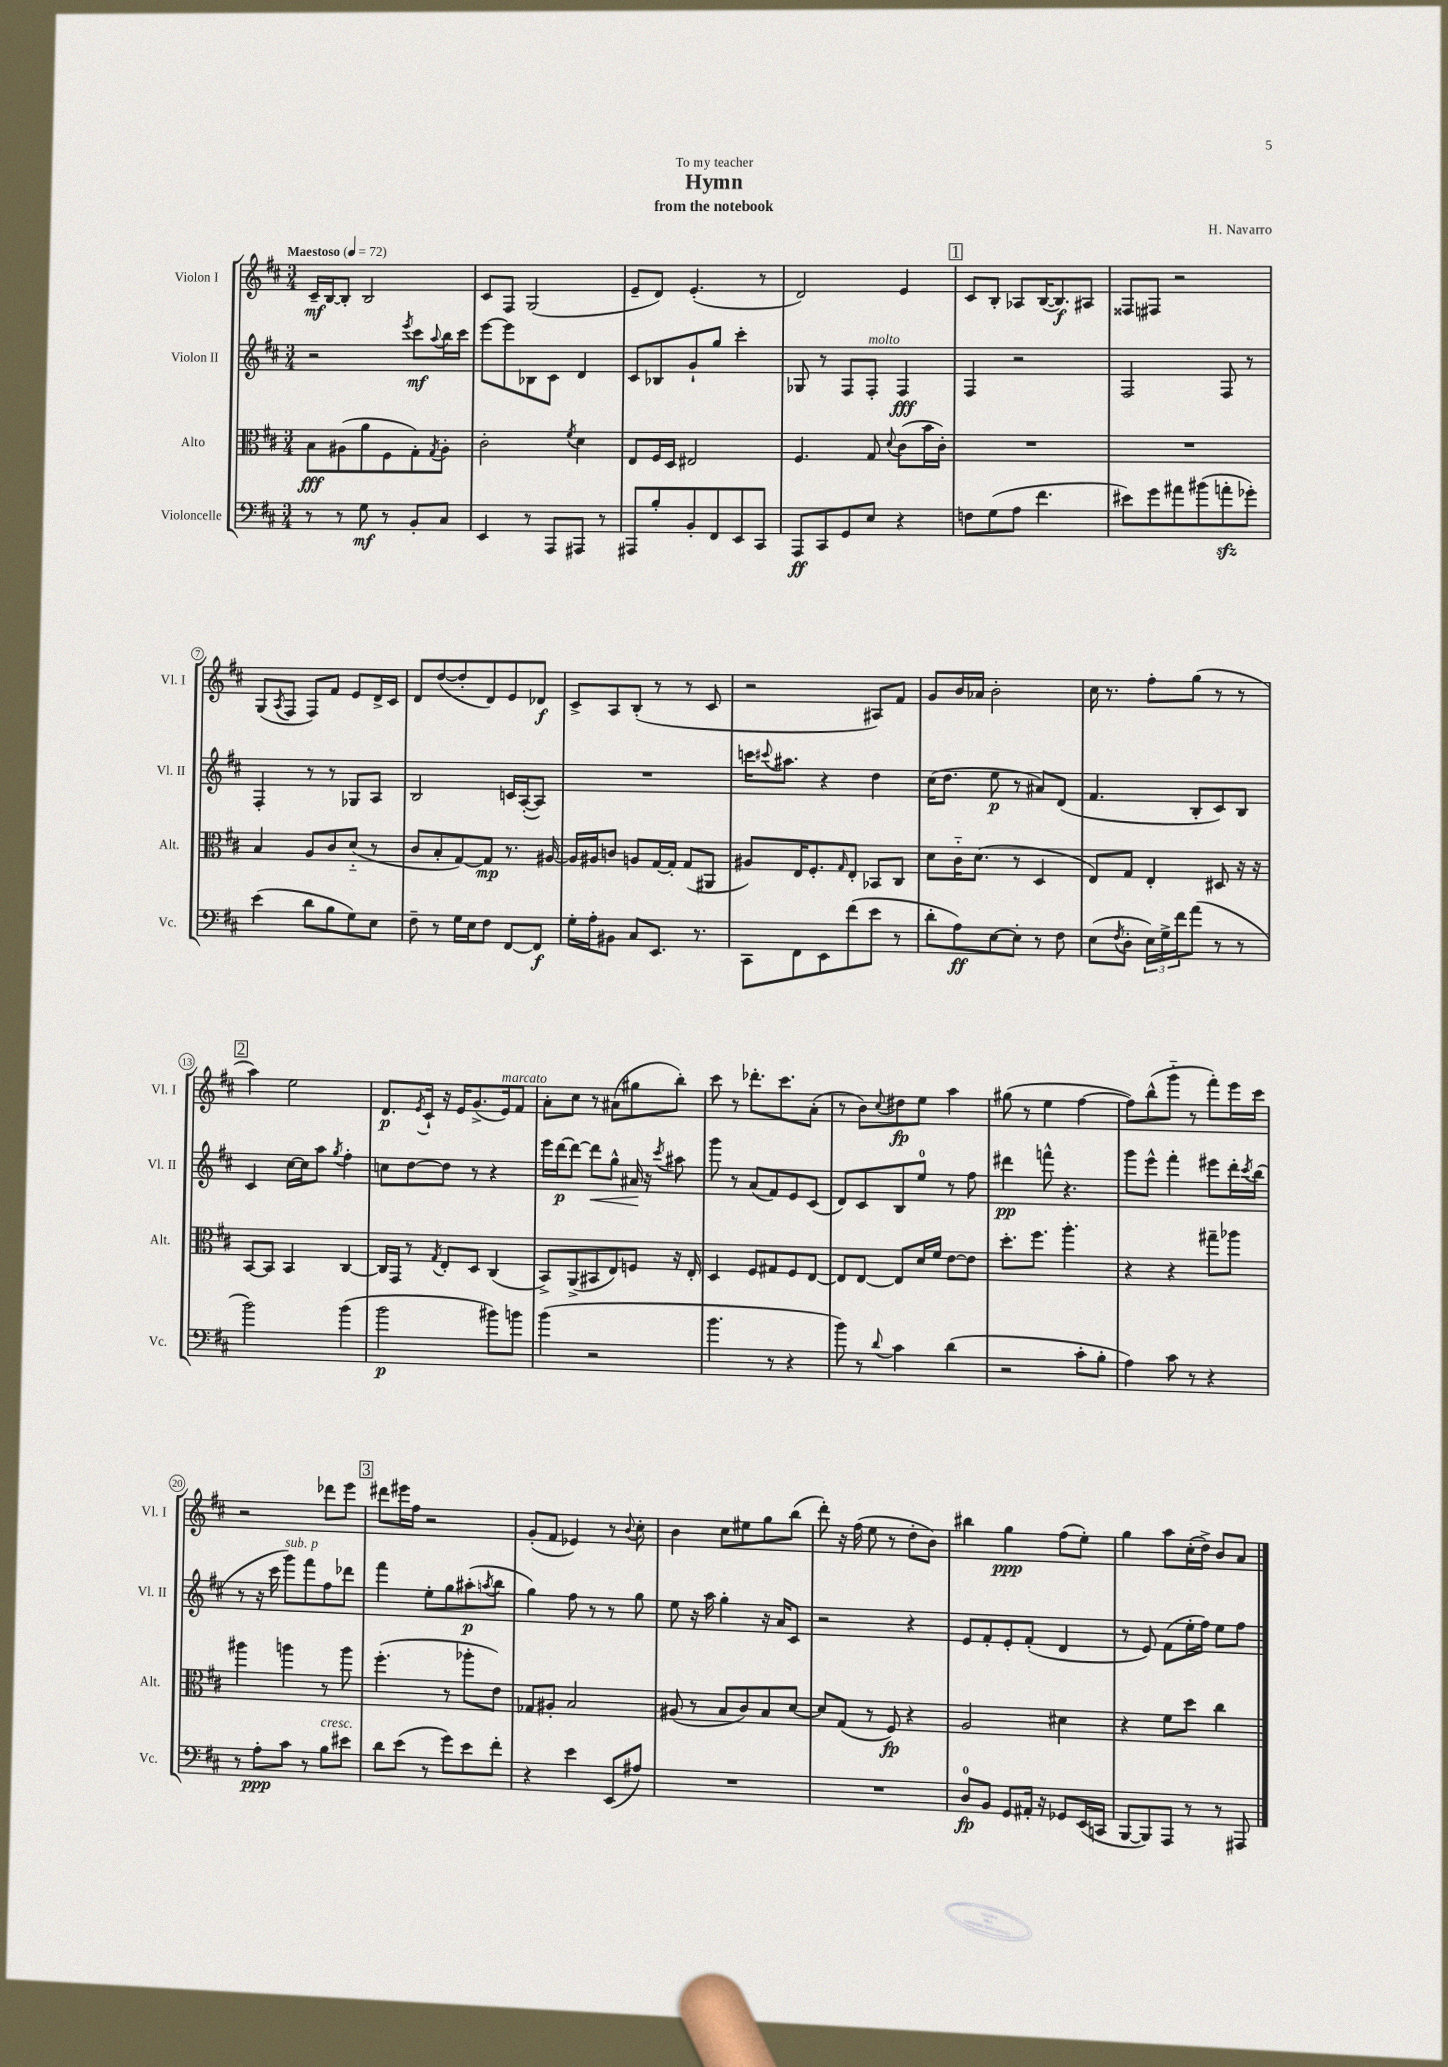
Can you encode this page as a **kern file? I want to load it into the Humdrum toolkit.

**kern	**dynam	**kern	**dynam	**kern	**dynam	**kern	**dynam
*part4	*part4	*part3	*part3	*part2	*part2	*part1	*part1
*staff4	*staff4	*staff3	*staff3	*staff2	*staff2	*staff1	*staff1
*I"Violoncelle	*	*I"Alto	*	*I"Violon II	*	*I"Violon I	*
*I'Vc.	*	*I'Alt.	*	*I'Vl. II	*	*I'Vl. I	*
*clefF4	*	*clefC3	*	*clefG2	*	*clefG2	*
*k[f#c#]	*	*k[f#c#]	*	*k[f#c#]	*	*k[f#c#]	*
*M3/4	*	*M3/4	*	*M3/4	*	*M3/4	*
*MM72	*	*MM72	*	*MM72	*	*MM72	*
=1	=1	=1	=1	=1	=1	=1	=1
!	!	!	!	!	!	!LO:TX:a:B:t=Maestoso	!
8r	.	8B\L	fff	2r	.	16c#~/LL	mf
.	.	.	.	.	.	[16B/J	.
8r	.	(8A#X\	.	.	.	8B'/J]	.
8G\	mf	8a\	.	.	.	2B/	.
8r	.	8F#\	.	.	.	.	.
.	.	.	.	8qeee/	.	.	.
8BB'/L	.	8G'\)	.	8ccc#\L	mf	.	.
.	.	8qG/	.	8qqaa/	.	.	.
8C#/J	.	8A#'\J	.	16bb\L	.	.	.
.	.	.	.	16ccc#\JJ	.	.	.
=2	=2	=2	=2	=2	=2	=2	=2
4EE/	.	2c#'\	.	[8eee\L	.	8c#/L	.
.	.	.	.	8eee\]	.	8F#/J	.
8r	.	.	.	8B-X\	.	(2G/	.
8AAA/L	.	.	.	8c#\J	.	.	.
.	.	8qf#/	.	.	.	.	.
8AAA#X/J	.	4d\	.	4d/	.	.	.
8r	.	.	.	.	.	.	.
=3	=3	=3	=3	=3	=3	=3	=3
8AAA#X/L	.	8E/L	.	8c#/L	.	8e~/L	.
8B'/	.	16F#/L	.	8B-X/	.	8d/J)	.
.	.	16D/JJ	.	.	.	.	.
8BB'/	.	2E#X/	.	8g`/	.	(4.e'/	.
8FF#/	.	.	.	8gg/J	.	.	.
8EE/	.	.	.	4ccc#'\	.	.	.
8CC#/J	.	.	.	.	.	8r	.
=4	=4	=4	=4	=4	=4	=4	=4
8AAA/L	ff	4.F#/	.	8G-X/	.	2d/)	.
8CC#/	.	.	.	8r	.	.	.
8GG/	.	.	.	8F#/L	.	.	.
!	!	!	!	!LO:TX:a:i:t=molto	!	!	!
8E/J	.	8G/	.	8F#'/J	.	.	.
.	.	8qqd/	.	.	.	.	.
4r	.	(8c#\L	.	4F#/	fff	4e/	.
.	.	16b\L	.	.	.	.	.
.	.	16c#'\JJ)	.	.	.	.	.
!!LO:REH:place=s1:t=1
=5	=5	=5	=5	=5	=5	=5	=5
8Fn\L	.	2.r	.	4F#/	.	8c#/L	.
(8G\	.	.	.	.	.	8B'/J	.
8A\J	.	.	.	2r	.	8A-X/L	.
4.f#\	.	.	.	.	.	([16B/K	.
.	.	.	.	.	.	8.B/])	f
.	.	.	.	.	.	8A#X/J	.
=6	=6	=6	=6	=6	=6	=6	=6
8e#X\L)	.	2.r	.	2F#/	.	8F##X/L	.
8g\	.	.	.	.	.	8F#X/J	.
8a#X\	.	.	.	.	.	2r	.
(8b#X\	.	.	.	.	.	.	.
8anzz'\	.	.	.	8F#/	.	.	.
8g-X'\J)	.	.	.	8r	.	.	.
!!LO:LB:g=z
=7	=7	=7	=7	=7	=7	=7	=7
(4e\	.	4B/	.	4F#'/	.	(8G/L	.
.	.	.	.	.	.	8qA/	.
.	.	.	.	.	.	8F#/J	.
8d\L	.	8A/L	.	8r	.	8F#/L)	.
8B\	.	8c#/	.	8r	.	8f#/J	.
8G\)	.	(8d/J	.	8G-X/L	.	8e/L	.
8E\J	.	8r	.	8A/J	.	16d^/L	.
.	.	.	.	.	.	16c#/JJ	.
=8	=8	=8	=8	=8	=8	=8	=8
8F#~\	.	8c#/L	.	2B/	.	8d/L	.
8r	.	8B'/	.	.	.	([8dd/	.
16G\LL	.	[8G/)	.	.	.	8dd'/]	.
16E\J	.	.	.	.	.	.	.
8F#\J	.	8G/J]	mp	.	.	8d/)	.
[8FF#/L	.	8.r	.	16cn/LL	.	8e/	.
.	.	.	.	([16A'/J	.	.	.
8FF#/J]	f	.	.	8A/J])	.	8d-X/J	f
.	.	[16A#X/	.	.	.	.	.
=9	=9	=9	=9	=9	=9	=9	=9
16G'\LL	.	16A#/LL]	.	2.r	.	8c#^/L	.
16A'\J	.	16A#X/J	.	.	.	.	.
8BB#X\J	.	8cn/J	.	.	.	8A/	.
8C#/L	.	8An/L	.	.	.	(8B'/J	.
8.EE/J	.	[16G/L	.	.	.	8r	.
.	.	16G'/JJ]	.	.	.	.	.
.	.	(8G/L	.	.	.	8r	.
8.r	.	.	.	.	.	.	.
.	.	8AA#X/J	.	.	.	8c#/	.
=10	=10	=10	=10	=10	=10	=10	=10
8CC#\L	.	8A#X/L)	.	16cccn\KL	.	2r	.
.	.	.	.	8qqccc#X/	.	.	.
.	.	.	.	8.aa#X\J	.	.	.
8FF#\	.	16E/K	.	.	.	.	.
.	.	8.F#'/	.	.	.	.	.
8EE\	.	.	.	4r	.	.	.
.	.	16qqG/	.	.	.	.	.
(8f#\	.	8E'/J	.	.	.	.	.
8e\J	.	8BB-X/L	.	4dd\	.	8A#X/L)	.
8r	.	8C#/J	.	.	.	8f#/J	.
=11	=11	=11	=11	=11	=11	=11	=11
8d'\L	.	8d\L	.	(16cc#\KL	.	8g/L	.
.	.	.	.	8.dd\J	.	.	.
8A\)	ff	16c#\K	.	.	.	16b/L	.
.	.	(8.d\J	.	.	.	16a-X/JJ	.
[8E\	.	.	.	8ee\	p	2b'\	.
8E'\J]	.	8r	.	8r	.	.	.
8r	.	4D/	.	8a#X/L)	.	.	.
8F#\	.	.	.	(8d/J	.	.	.
=12	=12	=12	=12	=12	=12	=12	=12
(8E\L	.	8E/L)	.	4.f#/	.	16cc#\	.
.	.	.	.	.	.	8.r	.
8qF#/	.	.	.	.	.	.	.
8D'\J	.	8G/J	.	.	.	.	.
24E\LL)	.	4E'/	.	.	.	8ff#'\L	.
24G^\	.	.	.	.	.	.	.
24f#\J	.	.	.	.	.	.	.
(8a\J	.	.	.	8B'/L	.	(8gg\J	.
8r	.	8D#X/	.	8c#/)	.	8r	.
8r	.	16r	.	8B/J	.	8r	.
.	.	16r	.	.	.	.	.
!!LO:LB:g=z
!!LO:REH:place=s1:t=2
=13	=13	=13	=13	=13	=13	=13	=13
2b\)	.	[8BB/L	.	4c#/	.	4aa\)	.
.	.	8BB/J]	.	.	.	.	.
.	.	4BB/	.	[16cc#\LL	.	2ee\	.
.	.	.	.	16cc#\J]	.	.	.
.	.	.	.	8aa\J	.	.	.
.	.	.	.	8qgg/	.	.	.
(4b\	.	[4C#/	.	4ff#'\	.	.	.
=14	=14	=14	=14	=14	=14	=14	=14
2b\	p	16C#/LL]	.	8ccn\L	.	8.d/L	p
.	.	16GG/JJ	.	.	.	.	.
.	.	8r	.	[8dd\	.	.	.
.	.	.	.	.	.	8qe/	.
.	.	.	.	.	.	16c#`/Jk	.
.	.	8qG/	.	.	.	.	.
.	.	8E'/L	.	8dd\J]	.	16r	.
.	.	.	.	.	.	16e/KL	.
.	.	8D/J	.	8r	.	(8.g^/	.
8b#X\L)	.	(4C#/	.	4r	.	.	.
!	!	!	!	!	!	!LO:TX:a:i:t=marcato	!
.	.	.	.	.	.	16e/k)	.
8bn\J	.	.	.	.	.	8f#/J	.
=15	=15	=15	=15	=15	=15	=15	=15
(4b\	.	8BB^/L)	.	16eee\LL	.	8a'\L	.
.	.	.	.	[16ddd\J	p	.	.
.	.	(8AA^/	.	8ddd\J_	.	8cc#\J	.
!	!	!	!	!	!LO:HP:b	!	!
2r	.	8BB#X/	.	8ddd\L]	<	8r	.
.	.	8E/)	.	8gg^^\J	.	(8a#X\L	.
.	.	8Fn/J	.	16a#X/	.	8gg#X\	.
.	.	.	.	16r	[	.	.
.	.	.	.	8qccc#/	.	.	.
.	.	16r	.	8aa#X\	.	8bb'\J)	.
.	.	16E'/	.	.	.	.	.
=16	=16	=16	=16	=16	=16	=16	=16
4.b\	.	4D/	.	8ggg\	.	8ccc#\	.
.	.	.	.	8r	.	8r	.
.	.	8F#/L	.	(8a/L	.	8.ddd-X'\L	.
8r	.	8G#X/	.	8f#/)	.	.	.
.	.	.	.	.	.	8.ccc#\	.
4r	.	8F#/	.	8e/	.	.	.
.	.	[8E/J	.	(8c#/J	.	(8a'\J	.
=17	=17	=17	=17	=17	=17	=17	=17
8b\)	.	8E/L]	.	8d/L)	.	8r	.
8r	.	[8E/J	.	8c#/	.	8b\L)	.
8qqd/	.	.	.	.	.	8qqcc#/	.
4c#\	.	8E/L]	.	8B/	.	8dd#X\	fp
.	.	16d/L	.	8ee/J	.	8ee\J	.
.	.	16f#/JJ	.	.	.	.	.
(4d\	.	[8e\L	.	8r	.	4aa\	.
.	.	8e\J]	.	8ff#\	.	.	.
=18	=18	=18	=18	=18	=18	=18	=18
2r	.	8.dd'\L	.	4ddd#X\	pp	(8gg#X\	.
.	.	.	.	.	.	8r	.
.	.	8.ff#\J	.	.	.	.	.
.	.	.	.	8fffn^^\	.	4ee\	.
.	.	4.aa'\	.	4.r	.	.	.
8c#'\L	.	.	.	.	.	[4ff#\	.
8B'\J	.	.	.	.	.	.	.
=19	=19	=19	=19	=19	=19	=19	=19
4A\)	.	4r	.	8ggg\L	.	8ff#\L])	.
.	.	.	.	8eee^^\J	.	(8bb^^\	.
8c#\	.	4r	.	4fff#'\	.	8ggg\J	.
8r	.	.	.	.	.	8r	.
4r	.	8gg#X~\L	.	8eee#X\L	.	8fff#'\L)	.
.	.	8aa-X\J	.	16ddd'\L	.	16eee\L	.
.	.	.	.	8qccc#/	.	.	.
.	.	.	.	(16bb\JJ	.	16ccc#\JJ	.
!!LO:LB:g=z
=20	=20	=20	=20	=20	=20	=20	=20
8r	.	4aa#X\	.	8r	.	2r	.
8A'\L	ppp	.	.	16r	.	.	.
.	.	.	.	16ccc#\	.	.	.
!	!	!	!	!LO:TX:a:i:t=sub. p	!	!	!
8c#\J	.	4aan\	.	8ggg\L)	.	.	.
8r	.	.	.	8fff#\	.	.	.
!LO:TX:a:i:t=cresc.	!	!	!	!	!	!	!
8B\L	.	8r	.	8ff#\	.	8ddd-X\L	.
8e#X\J	.	8aa\	.	8ddd-X\J	.	8eee\J	.
!!LO:REH:place=s1:t=3
=21	=21	=21	=21	=21	=21	=21	=21
8d\L	.	(4.ff#'\	.	4fff#\	.	8ddd#X\L	.
(8e\J	.	.	.	.	.	16eee#X\L	.
.	.	.	.	.	.	16ff#\JJ	.
8r	.	.	.	8ee'\L	.	2r	.
8g\L)	.	8r	.	8gg\	.	.	.
8e\	.	8aa-X'\L	.	(8aa#X'\	p	.	.
.	.	.	.	8qaan/	.	.	.
8f#'\J	.	8e\J)	.	8bb\J	.	.	.
=22	=22	=22	=22	=22	=22	=22	=22
4r	.	8G-X/L	.	4gg\)	.	(8g'/L	.
.	.	8A#X'/J	.	.	.	8f#/J	.
4e\	.	2B/	.	8ff#\	.	4e-X/)	.
.	.	.	.	8r	.	.	.
(8EE/L	.	.	.	8r	.	8r	.
.	.	.	.	.	.	8qqb/	.
8A#X/J)	.	.	.	8gg\	.	8cc#'\	.
=23	=23	=23	=23	=23	=23	=23	=23
2.r	.	(8A#X/	.	8ee\	.	4b\	.
.	.	8r	.	16r	.	.	.
.	.	.	.	16aa\	.	.	.
.	.	8B/L	.	4gg'\	.	8cc#\L	.
.	.	8c#/)	.	.	.	8ee#X\	.
.	.	8B/	.	16r	.	8gg\	.
.	.	.	.	16a/KL	.	.	.
.	.	[8d/J	.	8c#/J	.	(8bb\J	.
=24	=24	=24	=24	=24	=24	=24	=24
2.r	.	8d/L]	.	2r	.	8ddd'\)	.
.	.	(8G/J	.	.	.	16r	.
.	.	.	.	.	.	(16ff#\	.
.	.	8r	.	.	.	8ee\	.
.	.	8F#/)	fp	.	.	8r	.
.	.	4r	.	4r	.	8dd'\L	.
.	.	.	.	.	.	8b\J)	.
=25	=25	=25	=25	=25	=25	=25	=25
8D/L	fp	2A/	.	8e/L	.	4bb#X\	.
8BB/J	.	.	.	8f#'/	.	.	.
8GG/L	.	.	.	8e'/	.	4gg\	ppp
16AA#X'/Jk	.	.	.	(8f#'/J	.	.	.
16r	.	.	.	.	.	.	.
8GG-X/L	.	4d#X\	.	4d/	.	(8ff#\L	.
(16EE/L	.	.	.	.	.	8ee'\J)	.
16CCn/JJ	.	.	.	.	.	.	.
=26	=26	=26	=26	=26	=26	=26	=26
[8BBB/L	.	4r	.	8r	.	4gg\	.
8BBB/])	.	.	.	8e/)	.	.	.
8AAA/J	.	8f#\L	.	(8f#\L	.	8aa\L	.
8r	.	8dd\J	.	16ee'\L	.	(16cc#'\L	.
.	.	.	.	16ff#\JJ)	.	16dd^\JJ)	.
8r	.	4cc#\	.	8ee\L	.	8b/L	.
8AAA#X/	.	.	.	8ff#\J	.	8a/J	.
==	==	==	==	==	==	==	==
*-	*-	*-	*-	*-	*-	*-	*-
